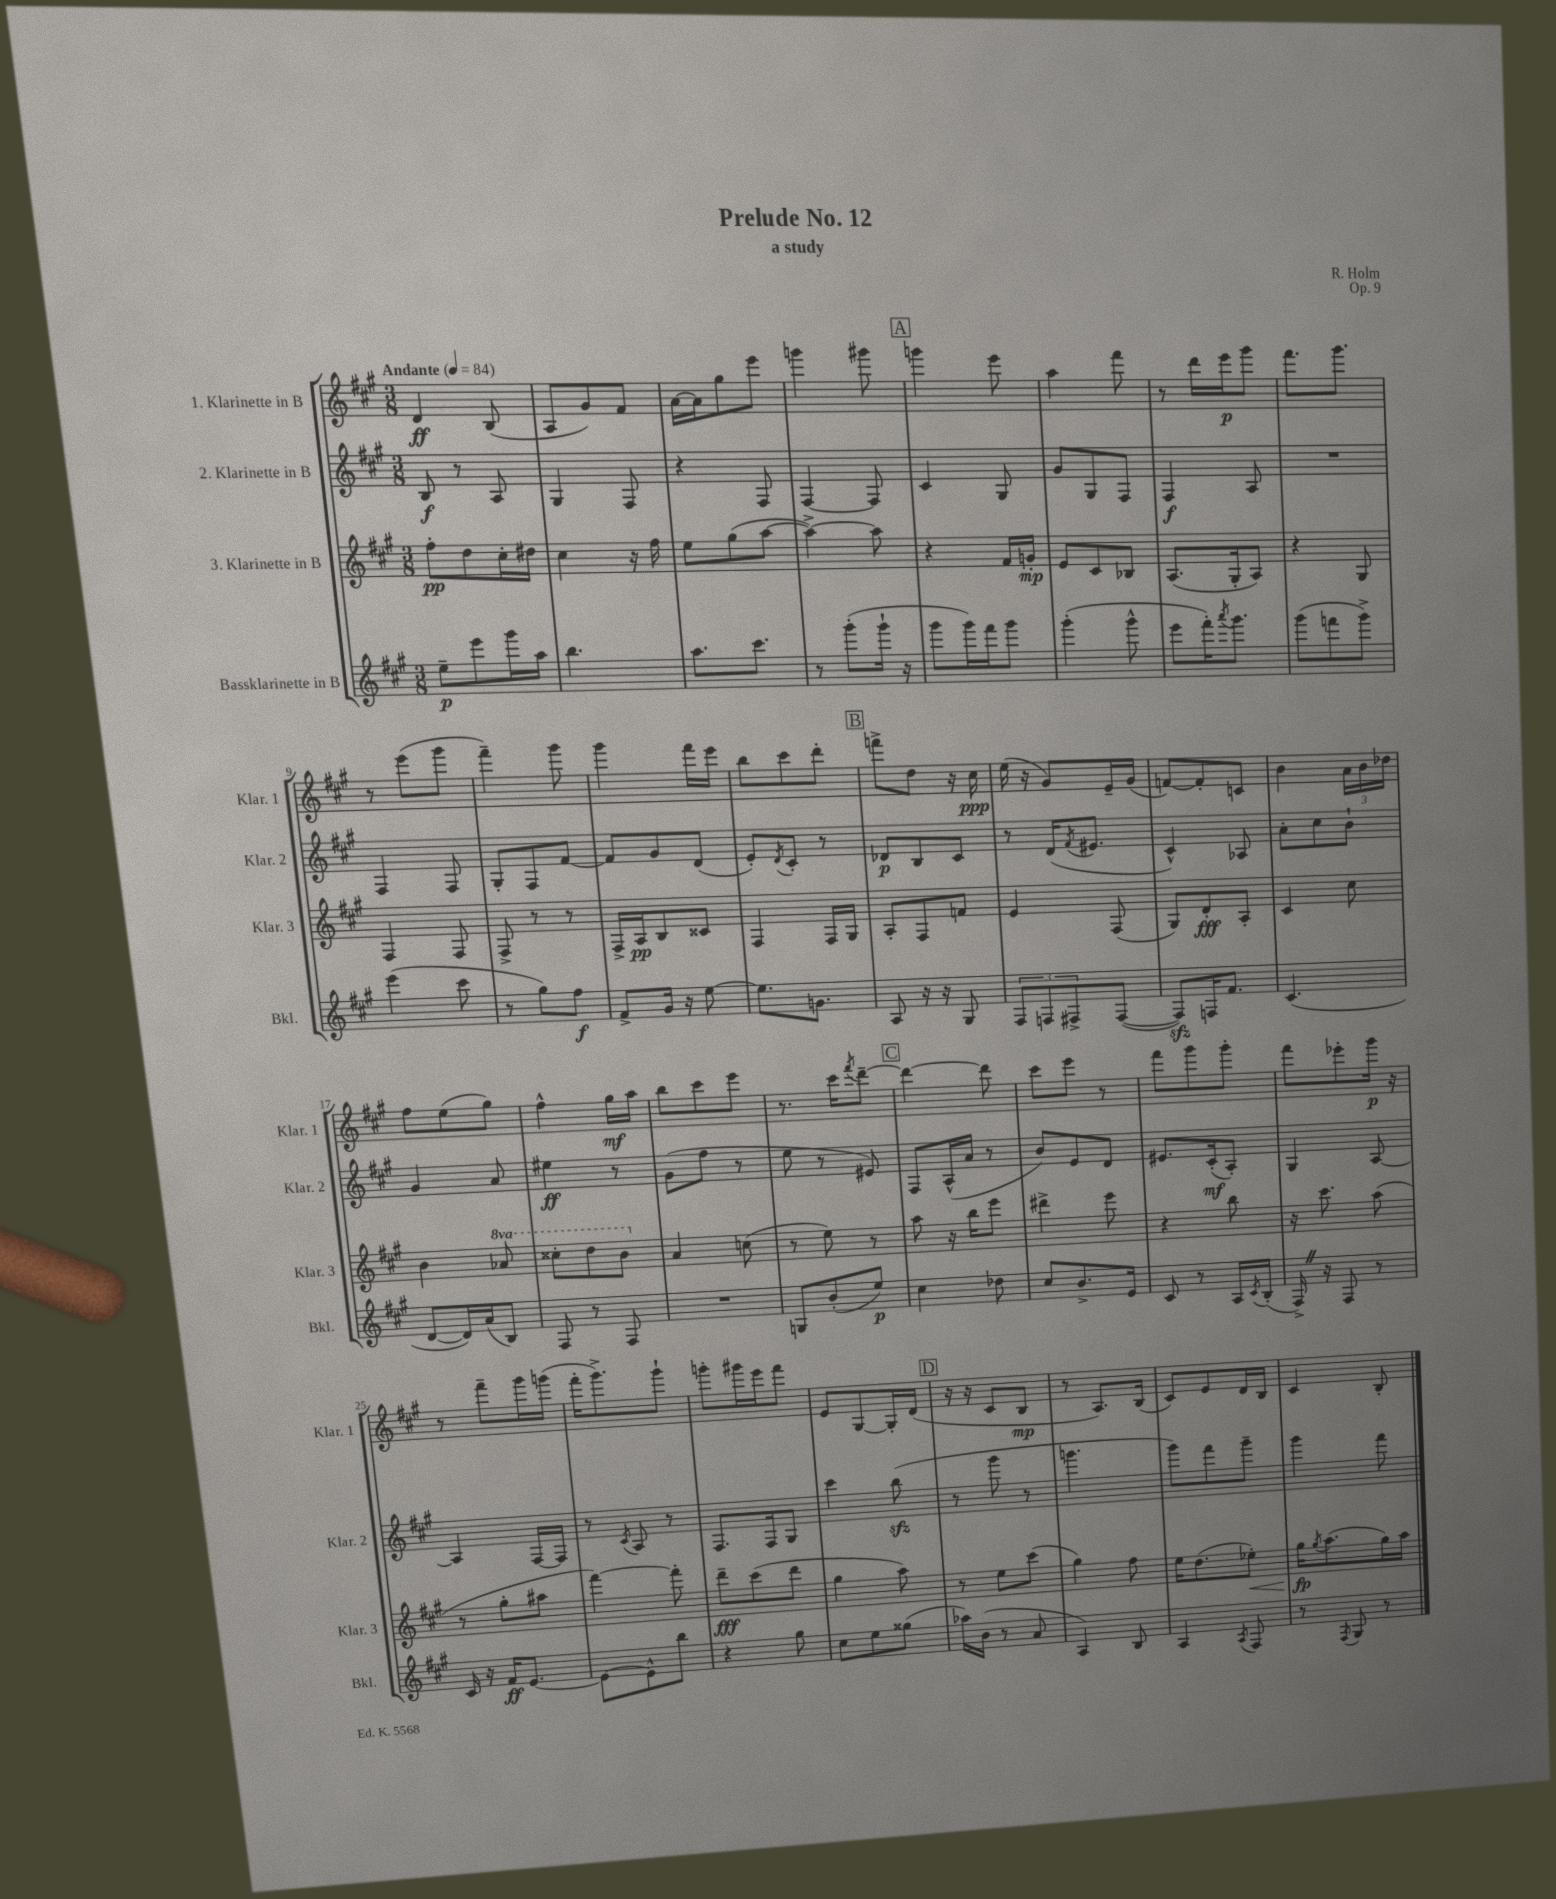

**kern	**kern	**kern	**kern
*staff4	*staff3	*staff2	*staff1
*clefG2	*clefG2	*clefG2	*clefG2
*k[f#c#g#]	*k[f#c#g#]	*k[f#c#g#]	*k[f#c#g#]
*M3/8	*M3/8	*M3/8	*M3/8
*MM84	*MM84	*MM84	*MM84
8ee~	8ff#'	8B	4d
8eee	8dd	8r	.
16ggg#	16cc#'	8A	(8B
16aa	16dd#	.	.
=	=	=	=
4.bb	4cc#	4G#	8A
.	.	.	8g#)
.	16r	8F#	8f#
.	16ff#	.	.
=	=	=	=
8.aa	8ee	4r	[16a
.	.	.	16a]
.	(8gg#	.	8gg#
8.ccc#	.	.	.
.	[8aa	8F#	8eee
=	=	=	=
8r	4aa^_)	[4F#	4ggg
(8ggg#'	.	.	.
16ggg#`	8aa]	8F#]	8ggg#
16r	.	.	.
=	=	=	=
8ggg#	4r	4c#	4ggg
16ggg#)	.	.	.
16fff#	.	.	.
8ggg#	16f#	8G#	8eee
.	16g'	.	.
=	=	=	=
(4ggg#'	8e	8g#	4aa
.	8c#	8G#	.
8ggg#^^	8B-	8F#	8fff#
=	=	=	=
8eee	(8.A	4F#	8r
16fff#')	.	.	16ddd
8qaaa	.	.	.
8.ggg#	16G#'	.	16eee
.	8A)	8A	8ggg#
=	=	=	=
(8ggg#	4r	4.r	8.fff#
8fff	.	.	.
.	.	.	8.ggg#
8ggg#^)	8G#	.	.
=	=	=	=
(4eee	4F#	4F#	8r
.	.	.	(8eee
8ccc#	8F#	8F#	8ggg#
=	=	=	=
8r	8F#^	8G#'	4fff#~)
8gg#)	8r	8F#	.
8ff#	8r	[8f#	8ggg#
=	=	=	=
8f#^	16F#^	8f#]	4ggg#
.	16A	.	.
16g#	8B	8g#	.
16r	.	.	.
[8ee	8c##	(8d	16fff#
.	.	.	16eee
=	=	=	=
8.ee]	4F#	8e')	8bb
.	.	8qd	.
.	.	8c#'	8ccc#
8.g	.	.	.
.	16F#	8r	8ddd'
.	16G#	.	.
=	=	=	=
8A	8A'	8d-	8fff^
16r	8F#	8B	8dd
16r	.	.	.
8G#	8f	8c#	16r
.	.	.	16cc#
=	=	=	=
12F#	4e	8r	(16ee
.	.	.	16r
12F	.	.	.
.	.	(16d	8g#)
12F#^	.	.	.
.	.	8qf#	.
.	.	8.e#	.
([8F#	(8F#	.	16e~
.	.	.	(16g#
=	=	=	=
8F#])	8G#)	4c#^^)	[8f)
16F	8d'	.	8f']
8.f#	.	.	.
.	8A'	8A-	8c
=	=	=	=
(4.c#	4c#	8a'	4b
.	.	8cc#	.
.	8cc#	8b`	24a
.	.	.	24b
.	.	.	24dd-
=	=	=	=
[8d	4b	4g#	8ff#
16d])	.	.	(8ee
(16a	.	.	.
8B)	8aa-	8a	8gg#)
=	=	=	=
8F#	8ccc##'	4ee#	4ff#^^
8r	8ddd	.	.
8F#	8bb	8r	16gg#
.	.	.	16aa
=	=	=	=
4.r	4a	(8g#	8bb
.	.	8ff#	8ccc#
.	(8cc	8r	8eee
=	=	=	=
8G	8r	8ee	8.r
(8b'	8ee)	8r	.
.	.	.	16ccc#
.	.	.	8qfff#
8ee)	8r	8e#)	[8ddd~
=	=	=	=
4cc#	8aa	8F#	4ddd_
.	16r	(16A^^	.
.	16bb	16a	.
8dd-	8eee	8r	8ddd]
=	=	=	=
8cc#	4ddd#^	8b)	8ccc#
8.b^	.	8e	8eee
.	8eee	8d	8r
16e	.	.	.
=	=	=	=
8c#	4r	8.e#	8fff#
8r	.	.	8ggg#
.	.	(16c#'	.
16A	8bb	8A')	8ggg#'
8qc#	.	.	.
(16B'	.	.	.
=	=	=	=
16F#^)	16r	4G#	8fff#
16r	8.ccc#	.	.
8F#	.	.	8eee-'
8r	(8aa	[8A	16ggg#
.	.	.	16r
=	=	=	=
16c#	8r	4A]	8r
16r	.	.	.
16f#	8gg#'	.	8fff#~
[8.e	.	.	.
.	8aa#	[16F#	16ggg#
.	.	16F#]	(16ggg
=	=	=	=
8e_	[4fff#)	8r	16fff#'
.	.	.	8.ggg#^)
.	.	8qc#	.
8e^^]	.	8A	.
8bb	8fff#']	8r	8ggg#`
=	=	=	=
4r	8ddd~	8.F#	8ggg'
.	(8ccc#	.	16ggg#
.	.	16F#	16eee
8gg#	8ddd	8G#	8fff#
=	=	=	=
8cc#	4gg#	4ccc#	8e
8ee	.	.	[8G#
(8gg##	8aa)	(8bb	16G#']
.	.	.	(16d
=	=	=	=
16aa-)	8r	8r	16r
(16b	.	.	16r
8r	8ee	8ggg#	8c#
8a	(8ccc#	8r	8B
=	=	=	=
4A)	4gg#)	4.ggg	8r
.	.	.	8.A)
8B	8ff#	.	.
.	.	.	(16B
=	=	=	=
4A	16ee	8ggg#)	8c#)
.	(8.dd	.	.
.	.	8fff#	8e
8qA	.	.	.
8F#	8ee-')	8ggg#~	16d
.	.	.	16B
=	=	=	=
8r	16gg#	4ggg#	4c#
.	8qgg#	.	.
.	(8.aa	.	.
8qF#	.	.	.
8G#	.	.	.
8r	16gg#)	8fff#	8B'
.	16aa	.	.
==	==	==	==
*-	*-	*-	*-
